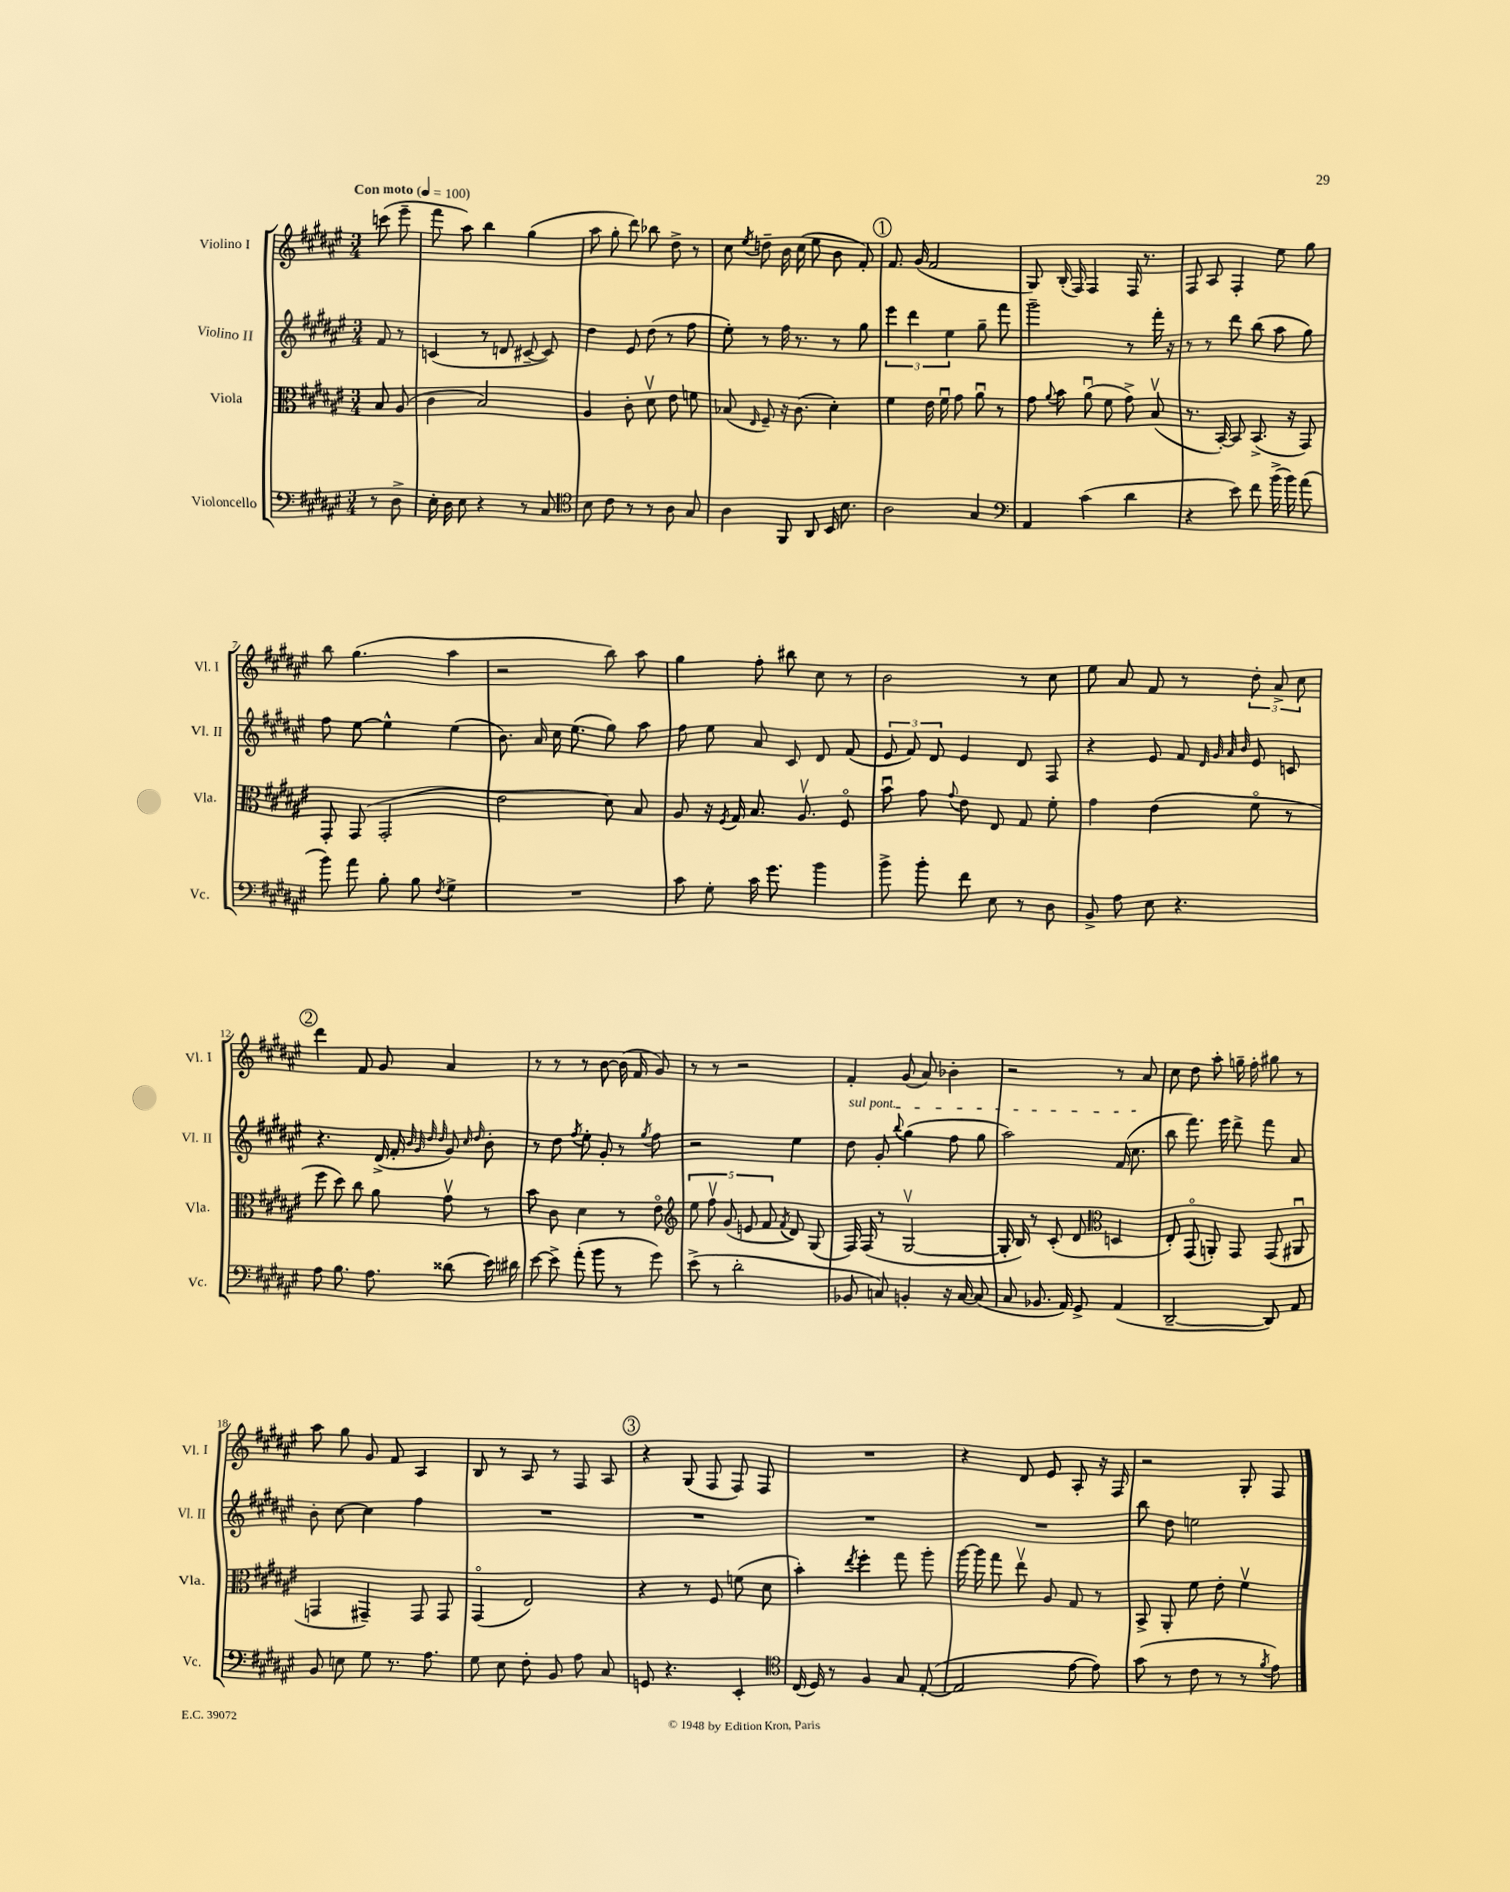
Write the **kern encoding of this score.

**kern	**kern	**kern	**kern
*part4	*part3	*part2	*part1
*staff4	*staff3	*staff2	*staff1
*I"Violoncello	*I"Viola	*I"Violino II	*I"Violino I
*I'Vc.	*I'Vla.	*I'Vl. II	*I'Vl. I
*clefF4	*clefC3	*clefG2	*clefG2
*k[f#c#g#d#a#e#]	*k[f#c#g#d#a#e#]	*k[f#c#g#d#a#e#]	*k[f#c#g#d#a#e#]
*M3/4	*M3/4	*M3/4	*M3/4
*MM100	*MM100	*MM100	*MM100
=	=	=	=
!	!	!	!LO:TX:a:B:t=Con moto
8r	8B/	8f#/	(8cccn\
8D#^\	(8A#/	8r	8eee#~\
=1	=1	=1	=1
16E#'\	4c#\	(4cn/	8fff#\
16D#\	.	.	.
8E#\	.	.	8aa#\)
4r	2B/)	8r	4bb\
.	.	8dn/	.
8r	.	[8c#X~/	(4gg#\
8C#/	.	8c#/])	.
=2	=2	=2	=2
*clefC4	*	*	*
8B\	4A#/	4dd#\	8aa#\
8c#\	.	.	8gg#'\
8r	8c#'\	8e#/	8ddd#\)
8r	8d#v\	(8dd#\	8bb-X\
8A#\	8e#\	8r	8dd#^\
8G#/	8fn\	8ff#\	8r
=3	=3	=3	=3
4A#\	(8B-X/	8ee#'\)	8cc#\
.	16qqE#/	.	8qee#/
.	8F#~/)	8r	8ddn~\
8FF#/	16r	16ff#\	16b\
.	(8.c#\	8.r	(16cc#\
8AA#/	.	.	8ee#\
16BB/	4d#'\)	8r	8b\
8.B\	.	.	.
.	.	8gg#\	8f#'/)
!!LO:REH:place=s1:t=1
=4	=4	=4	=4
2A#\	4f#\	6eee#\	8.f#/
.	.	6ddd#\	.
.	.	.	(16g#/
.	16e#\	.	2f#/
.	16f#u\	.	.
.	.	6ee#\	.
.	8g#\	.	.
4G#/	8a#u\	8gg#~\	.
.	8r	8fff#\	.
=5	=5	=5	=5
*clefF4	*	*	*
4AA#/	8g#\	2ggg#~\	8G#/)
.	8qqa#/	.	.
.	8b\	.	(16B'/
.	.	.	16F#/)
(4c#\	(8a#u\	.	4F#/
.	8f#\	.	.
4d#\	8g#^\)	8r	16F#/
.	.	.	8.r
.	(8Bv/	16fff#'\	.
.	.	16r	.
=6	=6	=6	=6
4r	8.r	8r	8F#/
.	.	8r	8A#/
.	[16BB'/)	.	.
8e#\)	8BB/]	8ddd#\	4F#'/
8f#\	(8.BB^/	(8bb\	.
(16b^\	.	8aa#\	8ee#\
16b\)	16r	.	.
(8a#\	8GG#/)	8gg#\)	8gg#\
!!LO:LB:g=z
=7	=7	=7	=7
8b\)	8GG#'/	8ff#\	8bb\
8a#\	(8GG#/	[8ee#\	(4.gg#\
8B'\	2GG#'/	4ee#^^\]	.
8B\	.	.	.
8qF#/	.	.	.
4G#^\	.	(4ee#\	4aa#\
=8	=8	=8	=8
2.r	2e#\	8.b\)	2r
.	.	16a#/	.
.	.	16cc#\	.
.	.	(8.ee#\	.
.	8d#\)	8gg#\)	8bb\)
.	8B/	8aa#\	8aa#\
=9	=9	=9	=9
8c#\	8A#/	8ff#\	4gg#\
8G#'\	16r	8ee#\	.
.	8qF#/	.	.
.	16G#/	.	.
16c#\	8.B/	8a#/	8ff#'\
8.g#\	.	.	.
.	.	8c#/	8bb#X\
.	8.A#v/	.	.
4b\	.	8d#/	8cc#\
.	8F#/	(8f#/	8r
=10	=10	=10	=10
8b^\	8bu\	12e#/	2b\
.	.	12f#/)	.
8b'\	8g#\	.	.
.	.	12d#/	.
.	8qqg#/	.	.
8f#\	8e#\	4e#/	.
8E#\	8E#/	.	.
8r	8G#/	8d#/	8r
8D#\	8f#'\	8F#/	8cc#\
=11	=11	=11	=11
8BB^/	4g#\	4r	8ee#\
8A#\	.	.	8a#/
8E#\	(4e#\	8e#/	8f#/
4.r	.	8f#/	8r
.	.	32qqd#/	.
.	.	32qqg#/	.
.	.	32qqa#/	.
.	.	32qqb/	.
.	8f#\	8e#/	12dd#'\
.	.	.	12a#^/
.	8r	8cn/	.
.	.	.	12cc#\
!!LO:LB:g=z
!!LO:REH:place=s1:t=2
=12	=12	=12	=12
8A#\	8ff#\	4.r	4ddd#\
8.B\	8dd#\)	.	.
.	8cc#\	.	8f#/
8.A#\	.	.	.
.	8a#\	(16d#^/	8g#/
.	.	16f#'/	.
.	.	32qqb/	.
.	.	32qqg#/	.
.	.	32qqdd#/	.
.	.	32qqdd#/	.
(8d##X\	8g#v\	8g#/)	4a#/
.	.	16qqcc#/	.
.	.	16qqdd#/	.
16e#\)	8r	8b'\	.
16d#X\	.	.	.
=13	=13	=13	=13
[8e#\	8b\	8r	8r
8e#^\]	8c#\	8dd#\	8r
.	.	8qff#/	.
(8a#'\	4d#\	8ee#'\	8r
8b\	.	8g#'/	[8b\
8r	8r	8r	(16b\]
.	.	.	16f#/
.	.	8qgg#/	.
8g#\)	8e#\	8ff#\	8g#/)
=14	=14	=14	=14
*	*clefG2	*	*
(8e#^\	10ee#\	2r	8r
.	10ff#v\	.	.
8r	.	.	8r
.	(10g#/	.	.
2d#'\	.	.	2r
.	10en/	.	.
.	10f#/	.	.
.	8qf#/	.	.
.	8d#/)	4ee#\	.
.	(8G#/	.	.
=15	=15	=15	=15
!	!	!LO:TX:a:i:t=sul pont.	!
8BB-X/	16F#/)	8dd#\	4f#'/
.	(16F#/	.	.
8Cn/)	8r	8g#'/	.
.	.	8qqbb/	.
4BBn'/	[2G#v/	(4gg#\	(8g#/
.	.	.	8a#/)
16r	.	8ff#\	4b-X'\
[16C/	.	.	.
(8C/]	.	8gg#\	.
=16	=16	=16	=16
8C#/	16G#'/]	2aa#\)	2r
.	16B/)	.	.
8.BB-X/	8r	.	.
.	(8c#'/	.	.
16AA#/)	.	.	.
8GG#^/	8d#/	.	.
*	*clefC3	*	*
(4AA#/	4Dn/	(16f#/	8r
.	.	8.cc#\	.
.	.	.	8a#/
=17	=17	=17	=17
[2DD#~/	8E#'/)	8bb\	8cc#\
.	(8GG#/	8.fff#\)	8dd#\
.	8AAn'/)	.	8aa#'\
.	.	16eee#\	.
.	8GG#/	8ddd#^\	16ggn~\
.	.	.	16ff#'\
8DD#/])	(8GG#/	8fff#\	8gg#X\
8AA#/	8AA#Xu/	8a#/	8r
!!LO:LB:g=z
=18	=18	=18	=18
8BB/	4GGn/	8b'\	8aa#\
8En\	.	[8cc#\	8gg#\
8G#\	4GG#X~/)	4cc#\]	8g#/
8.r	.	.	8f#/
.	8GG#/	4ff#\	4A#/
8.A#\	.	.	.
.	8GG#/	.	.
=19	=19	=19	=19
8G#\	(4GG#/	2.r	8B/
8E#\	.	.	8r
8F#'\	2E#/)	.	8A#/
8BB/	.	.	8r
8A#\	.	.	8F#/
8C#/	.	.	8A#/
!!LO:REH:place=s1:t=3
=20	=20	=20	=20
8GGn/	4r	2.r	4r
4.r	.	.	.
.	8r	.	(8G#/
.	8F#/	.	8F#/
4EE#'/	(8fn\	.	8F#/)
.	8d#\	.	8F#/
=21	=21	=21	=21
*clefC4	*	*	*
(16C#/	4b'\)	2.r	2.r
16D#/)	.	.	.
8r	.	.	.
.	8qee#/	.	.
4F#/	4ff#'\	.	.
8G#/	8gg#\	.	.
([8E#'/	8aa#'\	.	.
=22	=22	=22	=22
2E#/]	[16aa#\	2.r	4r
.	16aa#\]	.	.
.	8gg#\	.	.
.	8ee#v\	.	8d#/
.	8A#/	.	8e#/
[8e#\	8G#/	.	8A#'/
8e#\])	8r	.	16r
.	.	.	16F#/
=23	=23	=23	=23
(8g#\	8BB^/	8bb\	2r
8r	8AA#'/	8dd#\	.
8c#\	8f#\	2een\	.
8r	8e#'\	.	.
8r	4f#v\	.	8G#'/
8qf#/	.	.	.
8e#\)	.	.	8F#/
==	==	==	==
*-	*-	*-	*-
